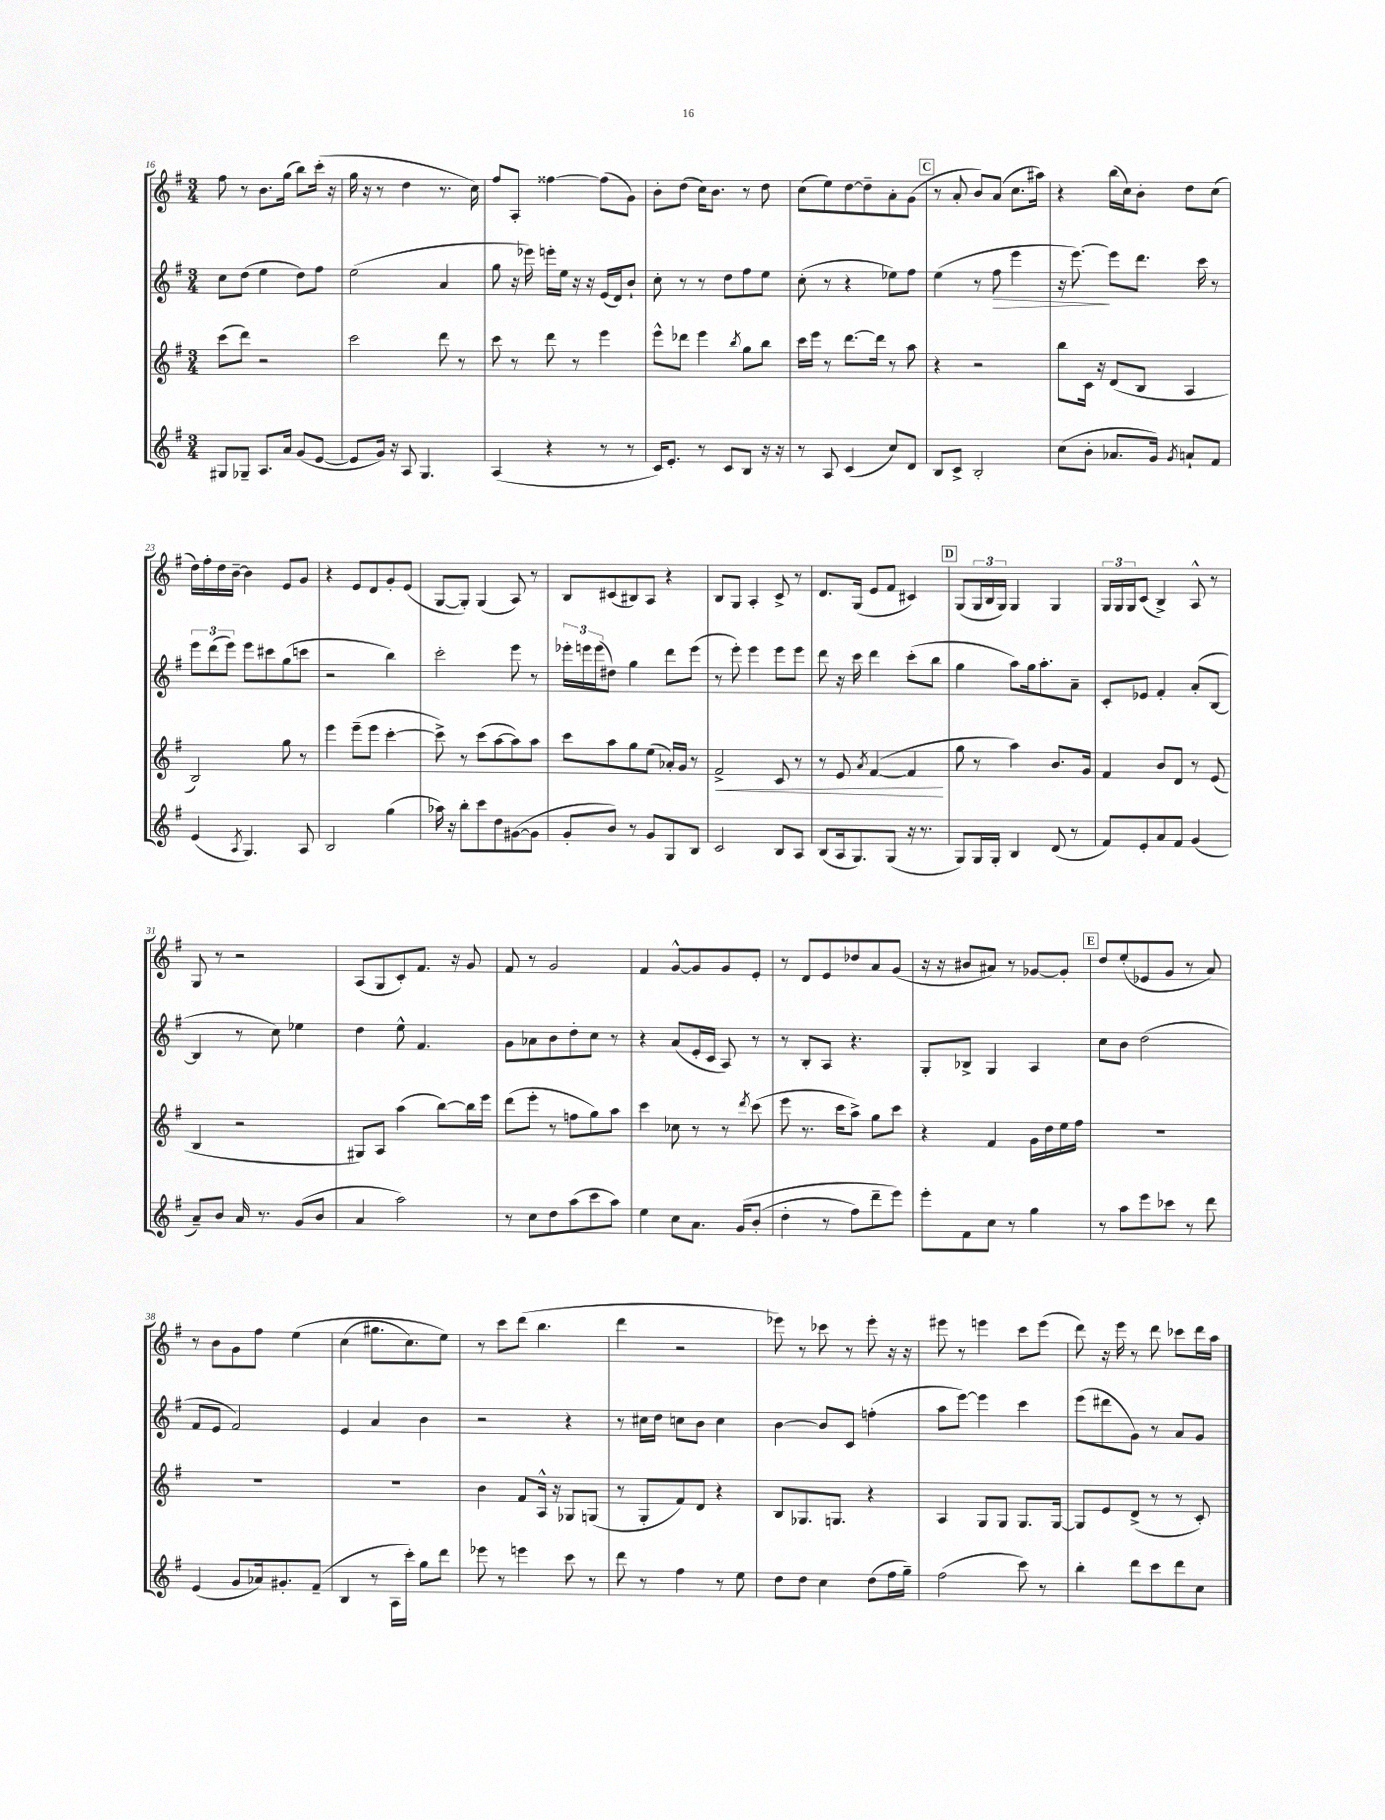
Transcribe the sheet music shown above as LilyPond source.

<<
\new StaffGroup <<
\new Staff = "s0" {
    \clef treble \key g \major \numericTimeSignature \time 3/4
    fis''8 r8 b'8. g''16( b''8) c'''16-.( r16 |
    g''16 r16 r8 d''4 r8. c''16) |
    fis''8 a8-. fisis''4~ fisis''8( g'8) |
    b'8-. d''8( c''16) b'8. r8 d''8 |
    c''8( e''8) d''8~ d''8-- a'8-. g'8( |
    \mark \markup { \box "C" } r8 a'8-. b'8) a'8( c''8. ais''16) |
    r4 b''16( c''16) b'8-. d''8 c''8( |
    d''16) fis''16-. d''16 b'16~-- b'4 e'8 g'8 |
    r4 e'8 d'8 g'8-. e'8( |
    g8~ g8-.) g4( a8) r8 |
    b8 cis'8( bis8) a8 r4 |
    b8 g8 a4-. c'8-> r8 |
    d'8. g16( e'8 fis'8 cis'4) |
    \mark \markup { \box "D" } g8( \tuplet 3/2 { g16 b16 g16) } g4 g4 |
    \tuplet 3/2 { g16 g16 g16 } c'8( b4->) a8-^ r8 |
    g8 r8 r2 |
    a8( g8 c'8-.) fis'8. r16 g'8 |
    fis'8 r8 g'2 |
    fis'4 g'8~-^ g'8 g'8 e'8-. |
    r8 d'8 e'8 des''8 a'8 g'8( |
    r16 r16 bis'8 ais'8) r8 ges'8~ ges'8-. |
    \mark \markup { \box "E" } d''8 e''8-.( ees'8 g'8 r8 a'8) |
    r8 b'8 g'8 fis''8 e''4\( |
    c''4( gis''8. c''8.) e''8\) |
    r8 c'''8 d'''8( b''4. |
    d'''4 r2 |
    ees'''8) r8 ces'''8 r8 ees'''8-. r16 r16 |
    eis'''8 r8 e'''4 c'''8 e'''8( |
    d'''8) r16 e'''16 r8 d'''8 ces'''8 d'''16 a''16 \bar "|." |
}
\new Staff = "s1" {
    \clef treble \key g \major \numericTimeSignature \time 3/4
    c''8 d''8( e''4 d''8) fis''8 |
    e''2( a'4 |
    g''8 r16 ees'''16) e'''16-. e''16 r16 r16 e'16( d'16) b'8-! |
    c''8-. r8 r8 d''8 fis''8 e''8 |
    c''8-.( r8 r4 ees''8) fis''8 |
    \mark \markup { \box "C" } e''4( r8 fis''8\> e'''4 |
    r16 e'''8.~\!) e'''8 d'''8. c'''16 r8 |
    \tuplet 3/2 { e'''8 d'''8( e'''8) } e'''8 cis'''8 g''8( c'''8 |
    r2 b''4) |
    c'''2-. e'''8 r8 |
    \tuplet 3/2 { ees'''16-. e'''16 e'''16( } dis''8) g''4 d'''8 e'''8( |
    r8 e'''8-.) e'''4 e'''8 e'''8 |
    d'''8 r16 c'''16 d'''4 c'''8-.( b''8 |
    \mark \markup { \box "D" } g''4 a''8) g''16 a''8.-. a'8-- |
    c'8-. ees'8 fis'4-. a'8-.( b8~ |
    b4 r8 c''8) ees''4 |
    d''4 e''8-^ fis'4. |
    g'8 aes'8 b'8 d''8-. c''8 r8 |
    r4 a'8( e'16-. c'16 a8) r8 |
    r8 b8-. a8 r4. |
    g8-. bes8-> g4 a4 |
    \mark \markup { \box "E" } c''8 b'8 d''2( |
    fis'8 e'8 fis'2) |
    e'4 a'4 b'4 |
    r2 r4 |
    r8 cis''16 d''16 c''8 b'8 c''4 |
    b'4~ b'8 c'8 f''4-.( |
    a''8 e'''8~) e'''4 c'''4 |
    e'''8( dis'''8 g'8) r8 a'8 g'8 \bar "|." |
}
\new Staff = "s2" {
    \clef treble \key g \major \numericTimeSignature \time 3/4
    c'''8( d'''8) r2 |
    c'''2 d'''8 r8 |
    c'''8 r8 d'''8 r8 e'''4 |
    e'''8-^ des'''8 e'''4 \acciaccatura { b''8 } g''8 b''8 |
    c'''16 e'''16 r8 d'''8.~ d'''16 r8 a''8 |
    \mark \markup { \box "C" } r4 r2 |
    b''8 c'16 r16 d'8( b8 a4 |
    b2) g''8 r8 |
    e'''4 e'''8--( e'''8 c'''4~-. |
    c'''8->) r8 c'''8( a''8~ a''8) a''8 |
    c'''8 a''8 g''8 e''8( aes'16-.) g'16 r8 |
    fis'2->\< c'8 r8 |
    r8 e'8 \acciaccatura { a'8 } fis'4~( fis'4\! |
    \mark \markup { \box "D" } g''8 r8 a''4) b'8. g'16 |
    fis'4 b'8 d'8 r8 e'8( |
    b4 r2 |
    gis8) a8 a''4( b''8~) b''16 e'''16 |
    d'''8( e'''8-. r8 f''8 g''8) a''8 |
    c'''4 ces''8 r8 r8 \acciaccatura { d'''8 } c'''8( |
    e'''8 r8. c'''16 a''8->) g''8 c'''8 |
    r4 fis'4 g'16 d''16 e''16 fis''16 |
    \mark \markup { \box "E" } R2. |
    R2. |
    R2. |
    b'4 fis'8 a16-^ r16 ges8 g8( |
    r8 g8-. fis'8) d'8 r4 |
    b8 ges8. g8. r4 |
    a4 g8 g8 g8. g16~ |
    g8 e'8 d'8->( r8 r8 c'8-.) \bar "|." |
}
\new Staff = "s3" {
    \clef treble \key g \major \numericTimeSignature \time 3/4
    gis8 ges8-- a8. a'16 g'8( e'8~ |
    e'8 g'16) r16 a8 g4. |
    a4( r4 r8 r8 |
    c'16) e'8.-. r8 c'8 b8 r16 r16 |
    r8 a8 c'4( c''8) d'8 |
    \mark \markup { \box "C" } b8 c'8-> b2-. |
    c''8( b'8-. aes'8. g'16) \acciaccatura { g'8 } a'8-! fis'8 |
    e'4( \acciaccatura { a8 } g4.) a8 |
    b2 g''4( |
    aes''16) r16 b''8-. c'''8 d''8 gis'8~( gis'8 |
    g'8-. b'8) r8 g'8 g8 b8 |
    c'2 b8 a8 |
    b8( a16 g8.) g8( r16 r8. |
    \mark \markup { \box "D" } g8) g16 g16-. b4 d'8( r8 |
    fis'8) e'8-. a'8 fis'8 g'4( |
    a'8--) b'8 a'16 r8. g'8( b'8 |
    a'4 a''2) |
    r8 c''8 d''8 a''8( c'''8 a''8) |
    e''4 c''8 a'8. g'16\( b'8-.( |
    d''4-. r8 fis''8) d'''8-- e'''8\) |
    e'''8-. fis'8 c''8 r8 g''4 |
    \mark \markup { \box "E" } r8 a''8 e'''8 ces'''8 r8 d'''8 |
    e'4( g'8 aes'16) gis'8.-. fis'8--( |
    b4 r8 a16 c'''16-.) g''8 d'''8 |
    ees'''8 r8 e'''4 c'''8 r8 |
    d'''8 r8 fis''4 r8 e''8 |
    d''8 d''8 c''4 d''8( fis''16 g''16--) |
    fis''2( c'''8) r8 |
    b''4-. d'''8 c'''8 d'''8 c''8 \bar "|." |
}
>>
>>
\layout { \context { \Score currentBarNumber = #16 } }
